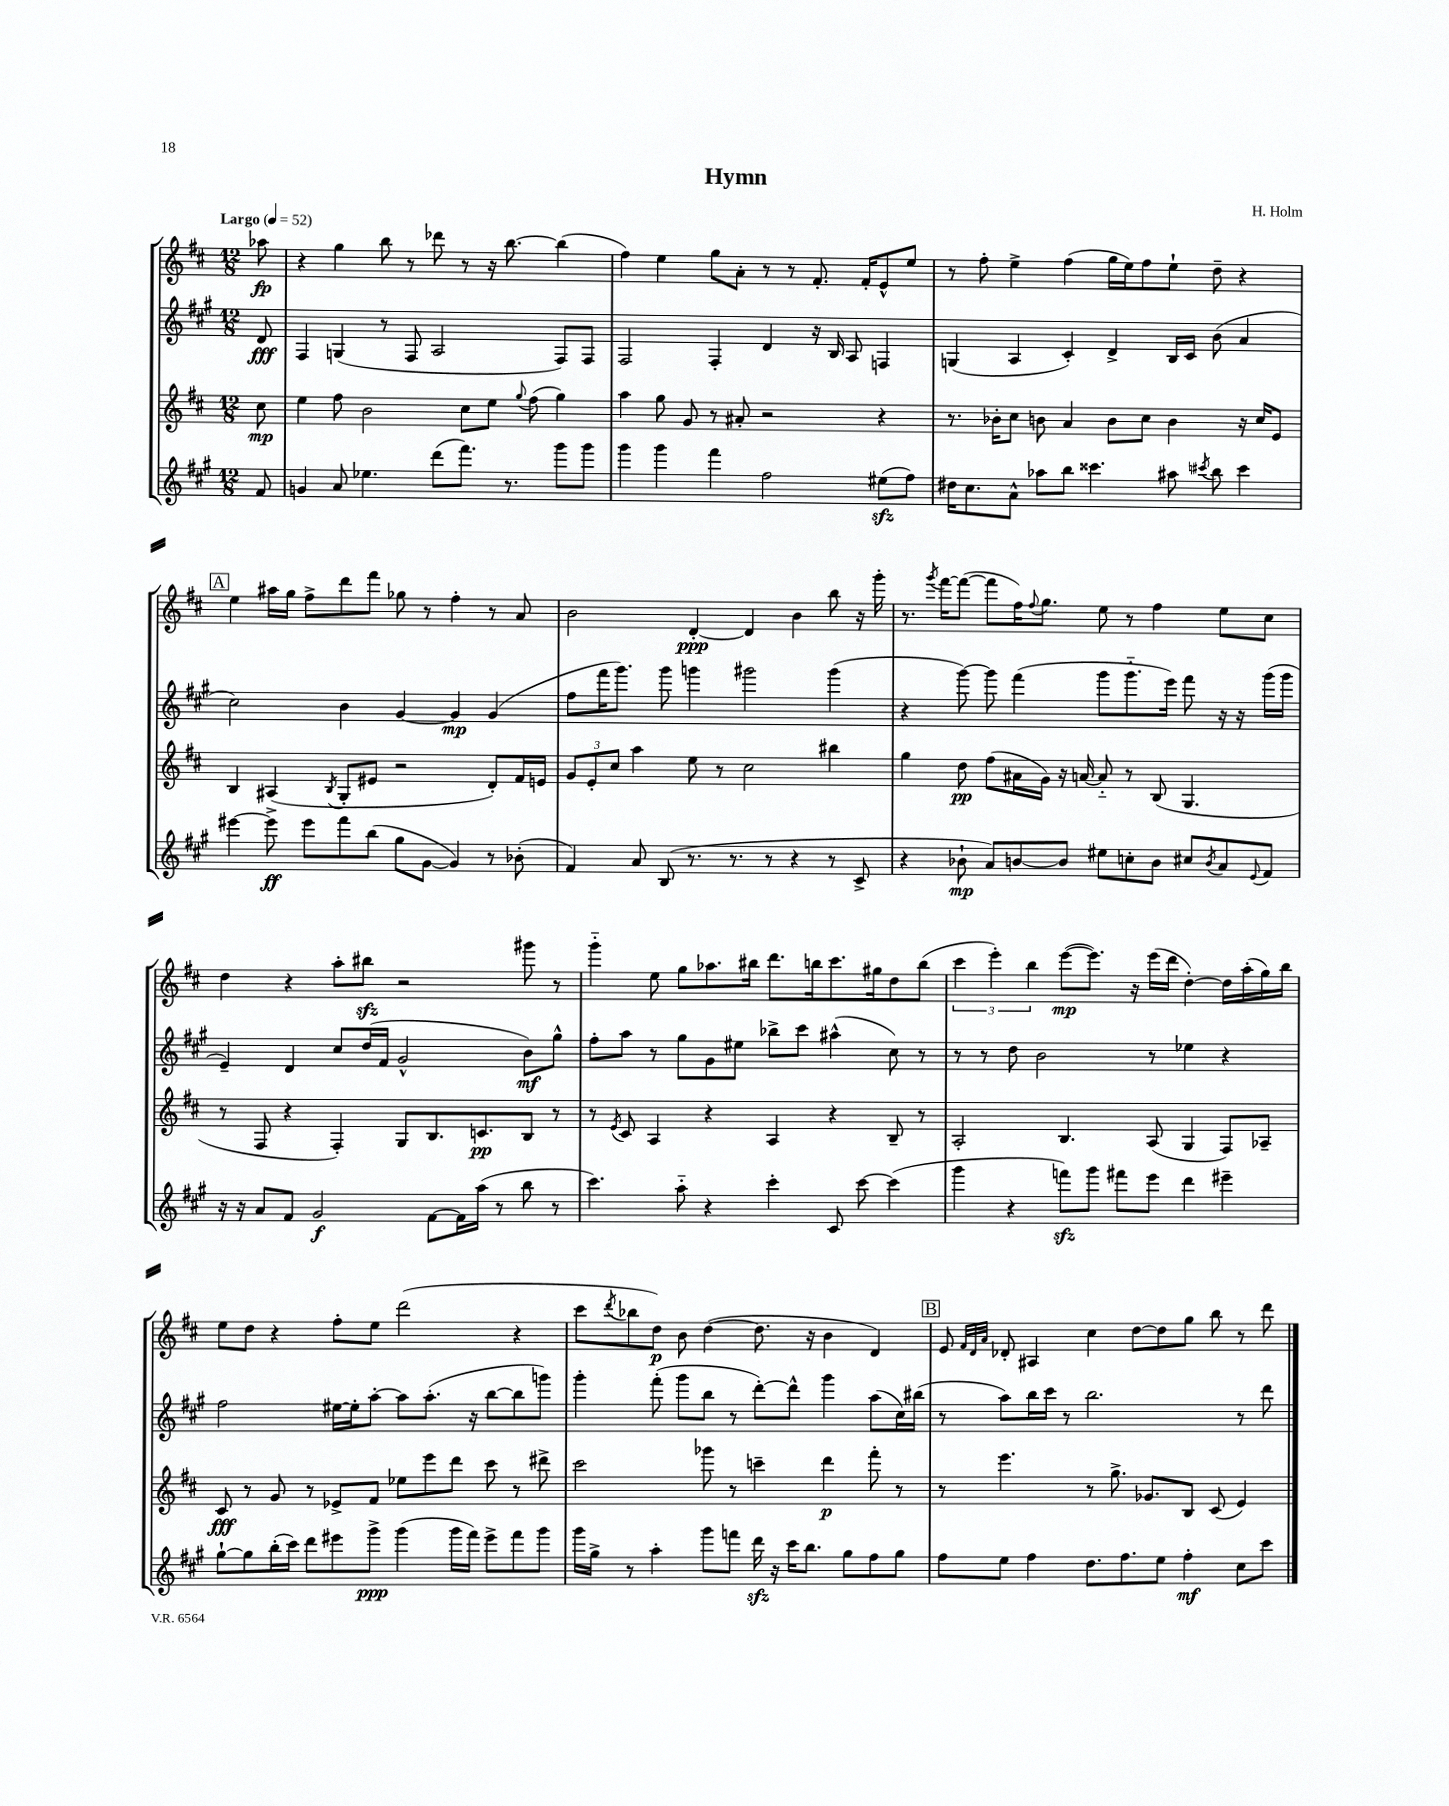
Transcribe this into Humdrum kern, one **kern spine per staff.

**kern	**dynam	**kern	**dynam	**kern	**dynam	**kern	**dynam
*part4	*part4	*part3	*part3	*part2	*part2	*part1	*part1
*staff4	*staff4	*staff3	*staff3	*staff2	*staff2	*staff1	*staff1
*clefG2	*	*clefG2	*	*clefG2	*	*clefG2	*
*k[f#c#g#]	*	*k[f#c#]	*	*k[f#c#g#]	*	*k[f#c#]	*
*M12/8	*	*M12/8	*	*M12/8	*	*M12/8	*
*MM52	*	*MM52	*	*MM52	*	*MM52	*
=	=	=	=	=	=	=	=
!	!	!	!	!	!	!LO:TX:a:B:t=Largo	!
8f#/	.	8cc#\	mp	8d/	fff	8aa-X\	fp
=1	=1	=1	=1	=1	=1	=1	=1
4gn/	.	4ee\	.	4F#/	.	4r	.
8a/	.	8ff#\	.	(4Gn/	.	4gg\	.
4.ee-X\	.	2b\	.	.	.	.	.
.	.	.	.	8r	.	8bb\	.
.	.	.	.	8F#/	.	8r	.
(8ddd\L	.	.	.	2A/	.	8ddd-X\	.
8.fff#\J)	.	8cc#\L	.	.	.	8r	.
.	.	8ee\J	.	.	.	16r	.
8.r	.	.	.	.	.	[8.bb\	.
.	.	8qqgg/	.	.	.	.	.
.	.	(8ff#\	.	.	.	.	.
8ggg#\L	.	4gg\)	.	8F#/L)	.	(4bb\]	.
8ggg#\J	.	.	.	8F#/J	.	.	.
=2	=2	=2	=2	=2	=2	=2	=2
4ggg#\	.	4aa\	.	2F#/	.	4ff#\)	.
4ggg#\	.	8gg\	.	.	.	4ee\	.
.	.	8g/	.	.	.	.	.
4fff#\	.	8r	.	4F#'/	.	8gg\L	.
.	.	8a#X'/	.	.	.	8a'\J	.
2ff#\	.	2r	.	4d/	.	8r	.
.	.	.	.	.	.	8r	.
.	.	.	.	16r	.	8.f#'/	.
.	.	.	.	16B/	.	.	.
.	.	.	.	8A/	.	.	.
.	.	.	.	.	.	16f#'/KL	.
(8ee#Xzz\L	.	4r	.	4Fn/	.	8e^^/	.
8ff#\J)	.	.	.	.	.	8ee/J	.
=3	=3	=3	=3	=3	=3	=3	=3
16dd#X\KL	.	8.r	.	(4Gn/	.	8r	.
8.cc#\	.	.	.	.	.	.	.
.	.	.	.	.	.	8ff#'\	.
.	.	16b-X'\KL	.	.	.	.	.
8a^^\J	.	8cc#\J	.	4A/	.	4ee^\	.
8aa-X\L	.	8bn\	.	.	.	.	.
8bb\J	.	4a/	.	4c#'/)	.	(4ff#\	.
4.ccc##X\	.	.	.	.	.	.	.
.	.	8b\L	.	4d^/	.	16gg\LL	.
.	.	.	.	.	.	16ee\J)	.
.	.	8cc#\J	.	.	.	8ff#\	.
8aa#X\	.	4b\	.	16B/LL	.	8ee`\J	.
.	.	.	.	16c#/JJ	.	.	.
8qccc#X/	.	.	.	.	.	.	.
8bb\	.	.	.	(8b\	.	8dd~\	.
4ccc#\	.	16r	.	4a/	.	4r	.
.	.	16cc#/KL	.	.	.	.	.
.	.	8e/J	.	.	.	.	.
!!LO:LB:g=z
!!LO:REH:place=s1:t=A
=4	=4	=4	=4	=4	=4	=4	=4
[4eee#X\	.	4B/	.	2cc#\)	.	4ee\	.
8eee#^\]	ff	(4A#X/	.	.	.	16aa#X\LL	.
.	.	.	.	.	.	16gg\JJ	.
8eee#\L	.	.	.	.	.	8ff#^\L	.
.	.	8qB/	.	.	.	.	.
8fff#\	.	8G'/L	.	4b\	.	8ddd\	.
(8bb\J	.	8e#X/J	.	.	.	8fff#\J	.
8gg#\L	.	2r	.	[4g#/	.	8gg-X\	.
[8g#\J	.	.	.	.	.	8r	.
4g#/])	.	.	.	4g#/]	mp	4ff#'\	.
8r	.	8d'/L)	.	(4g#/	.	8r	.
(8b-X'\	.	16f#/L	.	.	.	8a/	.
.	.	16en/JJ	.	.	.	.	.
=5	=5	=5	=5	=5	=5	=5	=5
4f#/)	.	12g/L	.	8ff#\L	.	2b\	.
.	.	12e'/	.	.	.	.	.
.	.	.	.	16fff#\K	.	.	.
.	.	12cc#/J	.	.	.	.	.
.	.	.	.	8.ggg#\J)	.	.	.
8a/	.	4aa\	.	.	.	.	.
(8B/	.	.	.	8ggg#\	.	.	.
8.r	.	8ee\	.	4gggn\	.	[4d'/	ppp
.	.	8r	.	.	.	.	.
8.r	.	.	.	.	.	.	.
.	.	2cc#\	.	2ggg#X\	.	4d/]	.
8r	.	.	.	.	.	.	.
4r	.	.	.	.	.	4b\	.
8r	.	4bb#X\	.	(4ggg#\	.	8bb\	.
8c#^/	.	.	.	.	.	16r	.
.	.	.	.	.	.	16ggg'\	.
=6	=6	=6	=6	=6	=6	=6	=6
4r	.	4gg\	.	4r	.	8.r	.
.	.	.	.	.	.	8qggg/	.
.	.	.	.	.	.	[16fff#\KL	.
8b-X`\	mp	8dd\	pp	[8ggg#\)	.	(8fff#\J_	.
8a/L)	.	(8ff#\L	.	8ggg#\]	.	8fff#\L]	.
[8bn/	.	16a#X\L	.	(4fff#\	.	16ff#\K)	.
.	.	.	.	.	.	8qqff#/	.
.	.	16g\JJ)	.	.	.	8.gg\J	.
8b/J]	.	16r	.	.	.	.	.
.	.	[16an/	.	.	.	.	.
8ee#X\L	.	8a/]	.	8ggg#\L	.	8ee\	.
8ccn'\	.	8r	.	8.ggg#\	.	8r	.
8b\J	.	(8B/	.	.	.	4ff#\	.
.	.	.	.	16eee\Jk)	.	.	.
8cc#X/L	.	4.G/	.	8fff#\	.	.	.
8qb/	.	.	.	.	.	.	.
8a/	.	.	.	16r	.	8ee\L	.
.	.	.	.	16r	.	.	.
8qqe/	.	.	.	.	.	.	.
8f#/J	.	.	.	(16ggg#\LL	.	8cc#\J	.
.	.	.	.	16ggg#\JJ	.	.	.
!!LO:LB:g=z
=7	=7	=7	=7	=7	=7	=7	=7
16r	.	8r	.	4e~/)	.	4dd\	.
16r	.	.	.	.	.	.	.
8a/L	.	8F#/	.	.	.	.	.
8f#/J	.	4r	.	4d/	.	4r	.
2g#/	f	.	.	.	.	.	.
.	.	4F#'/)	.	8cc#/L	.	8aa'\L	.
.	.	.	.	(16dd/L	.	8bb#Xzz\J	.
.	.	.	.	16f#/JJ	.	.	.
.	.	8G/L	.	2g#^^/	.	2r	.
[8f#\L	.	8.B/	.	.	.	.	.
16f#\L]	.	.	.	.	.	.	.
(16aa\JJ	.	8.cn/	pp	.	.	.	.
8r	.	.	.	.	.	.	.
8bb\	.	8B/J	.	8b\L)	mf	8ggg#X\	.
8r	.	8r	.	8gg#^^\J	.	8r	.
=8	=8	=8	=8	=8	=8	=8	=8
4.ccc#\)	.	8r	.	8ff#'\L	.	4ggg\	.
.	.	8qe/	.	.	.	.	.
.	.	8c#/	.	8aa\J	.	.	.
.	.	4A/	.	8r	.	8ee\	.
8aa\	.	.	.	8gg#\L	.	8gg\L	.
4r	.	4r	.	8g#\	.	8.aa-X\	.
.	.	.	.	8ee#X\J	.	.	.
.	.	.	.	.	.	16bb#X\Jk	.
4ccc#'\	.	4A/	.	8bb-X^\L	.	8.ddd\L	.
.	.	.	.	8ccc#\J	.	.	.
.	.	.	.	.	.	16bbn\k	.
8c#/	.	4r	.	(4aa#X^^\	.	8.ccc#\	.
[8ccc#\	.	.	.	.	.	.	.
.	.	.	.	.	.	16gg#X\k	.
(4ccc#\]	.	8B~/	.	8cc#\)	.	8dd\	.
.	.	8r	.	8r	.	(8bb\J	.
=9	=9	=9	=9	=9	=9	=9	=9
4ggg#\	.	2A'/	.	8r	.	6ccc#\	.
.	.	.	.	8r	.	.	.
.	.	.	.	.	.	6eee'\)	.
4r	.	.	.	8dd\	.	.	.
.	.	.	.	.	.	6bb\	.
.	.	.	.	2b\	.	.	.
8fffnzz\L)	.	4.B/	.	.	.	([8eee\L	mp
8ggg#\J	.	.	.	.	.	8.eee\J])	.
8fff#X\L	.	.	.	.	.	.	.
.	.	.	.	.	.	16r	.
8eee\J	.	(8A/	.	8r	.	(16eee\LL	.
.	.	.	.	.	.	16ddd\JJ	.
4ddd\	.	4G/	.	4ee-X\	.	[4dd'\)	.
4eee#X~\	.	8F#/L)	.	4r	.	16dd\LL]	.
.	.	.	.	.	.	(16aa'\	.
.	.	8A-X~/J	.	.	.	16gg\)	.
.	.	.	.	.	.	16bb\JJ	.
!!LO:LB:g=z
=10	=10	=10	=10	=10	=10	=10	=10
[8gg#`\L	.	8c#/	fff	2ff#\	.	8ee\L	.
8gg#\]	.	8r	.	.	.	8dd\J	.
(16bb'\L	.	8g/	.	.	.	4r	.
16ccc#\JJ)	.	.	.	.	.	.	.
8ddd\L	.	8r	.	.	.	.	.
8eee#X\	.	8e-X^/L	.	[16ee#X\LL	.	8ff#'\L	.
.	.	.	.	16ee#'\J]	.	.	.
8ggg#^\J	ppp	8f#/J	.	[8aa'\J	.	8ee\J	.
(4ggg#\	.	8ee-X\L	.	8aa\L]	.	(2ddd\	.
.	.	8eee\	.	(8.aa'\J	.	.	.
16ggg#\LL	.	8ddd\J	.	.	.	.	.
16fff#\JJ)	.	.	.	16r	.	.	.
8eee#^\L	.	8ccc#\	.	[8bb\L	.	.	.
8fff#\	.	8r	.	8bb\]	.	4r	.
8ggg#\J	.	8ddd#X^\	.	8gggn\J)	.	.	.
=11	=11	=11	=11	=11	=11	=11	=11
16ggg#\LL	.	2ccc#\	.	4ggg#'\	.	8ccc#\L	.
16gg#^\JJ	.	.	.	.	.	.	.
.	.	.	.	.	.	8qddd/	.
8r	.	.	.	.	.	8bb-X\	.
4aa'\	.	.	.	(8fff#'\	.	8dd\J)	p
.	.	.	.	8ggg#\L	.	8b\	.
8ggg#\L	.	8ggg-X\	.	8bb\J	.	([4dd\	.
8fffn\J	.	8r	.	8r	.	.	.
16dddzz\	.	4cccn~\	.	[8ddd'\L)	.	8.dd\]	.
16r	.	.	.	.	.	.	.
16ccc#\KL	.	.	.	8ddd^^\J]	.	.	.
8.bb\J	.	.	.	.	.	16r	.
.	.	4ddd\	p	4ggg#\	.	4b\	.
8gg#\L	.	.	.	.	.	.	.
8ff#\	.	8fff#'\	.	(8aa\L	.	4d/)	.
8gg#\J	.	8r	.	16cc#\L)	.	.	.
.	.	.	.	(16bb#X\JJ	.	.	.
!!LO:REH:place=s1:t=B
=12	=12	=12	=12	=12	=12	=12	=12
8ff#\L	.	8r	.	8r	.	8e/	.
.	.	.	.	.	.	32qqf#/LLL	.
.	.	.	.	.	.	32qqd/	.
.	.	.	.	.	.	32qqa/JJJ	.
8ee\J	.	4.eee\	.	8aa\L)	.	8d-X'/	.
4ff#\	.	.	.	16bb\L	.	4A#X/	.
.	.	.	.	16ccc#\JJ	.	.	.
.	.	.	.	8r	.	.	.
8.dd\L	.	8r	.	2.bb\	.	4cc#\	.
.	.	8.gg^\	.	.	.	.	.
8.ff#\	.	.	.	.	.	.	.
.	.	.	.	.	.	[8dd\L	.
.	.	8.g-X/L	.	.	.	.	.
8ee\J	.	.	.	.	.	8dd\]	.
4ff#'\	mf	8B/J	.	.	.	8gg\J	.
.	.	(8c#/	.	.	.	8bb\	.
8cc#\L	.	4e/)	.	8r	.	8r	.
8ccc#\J	.	.	.	8ddd\	.	8ddd\	.
==	==	==	==	==	==	==	==
*-	*-	*-	*-	*-	*-	*-	*-
